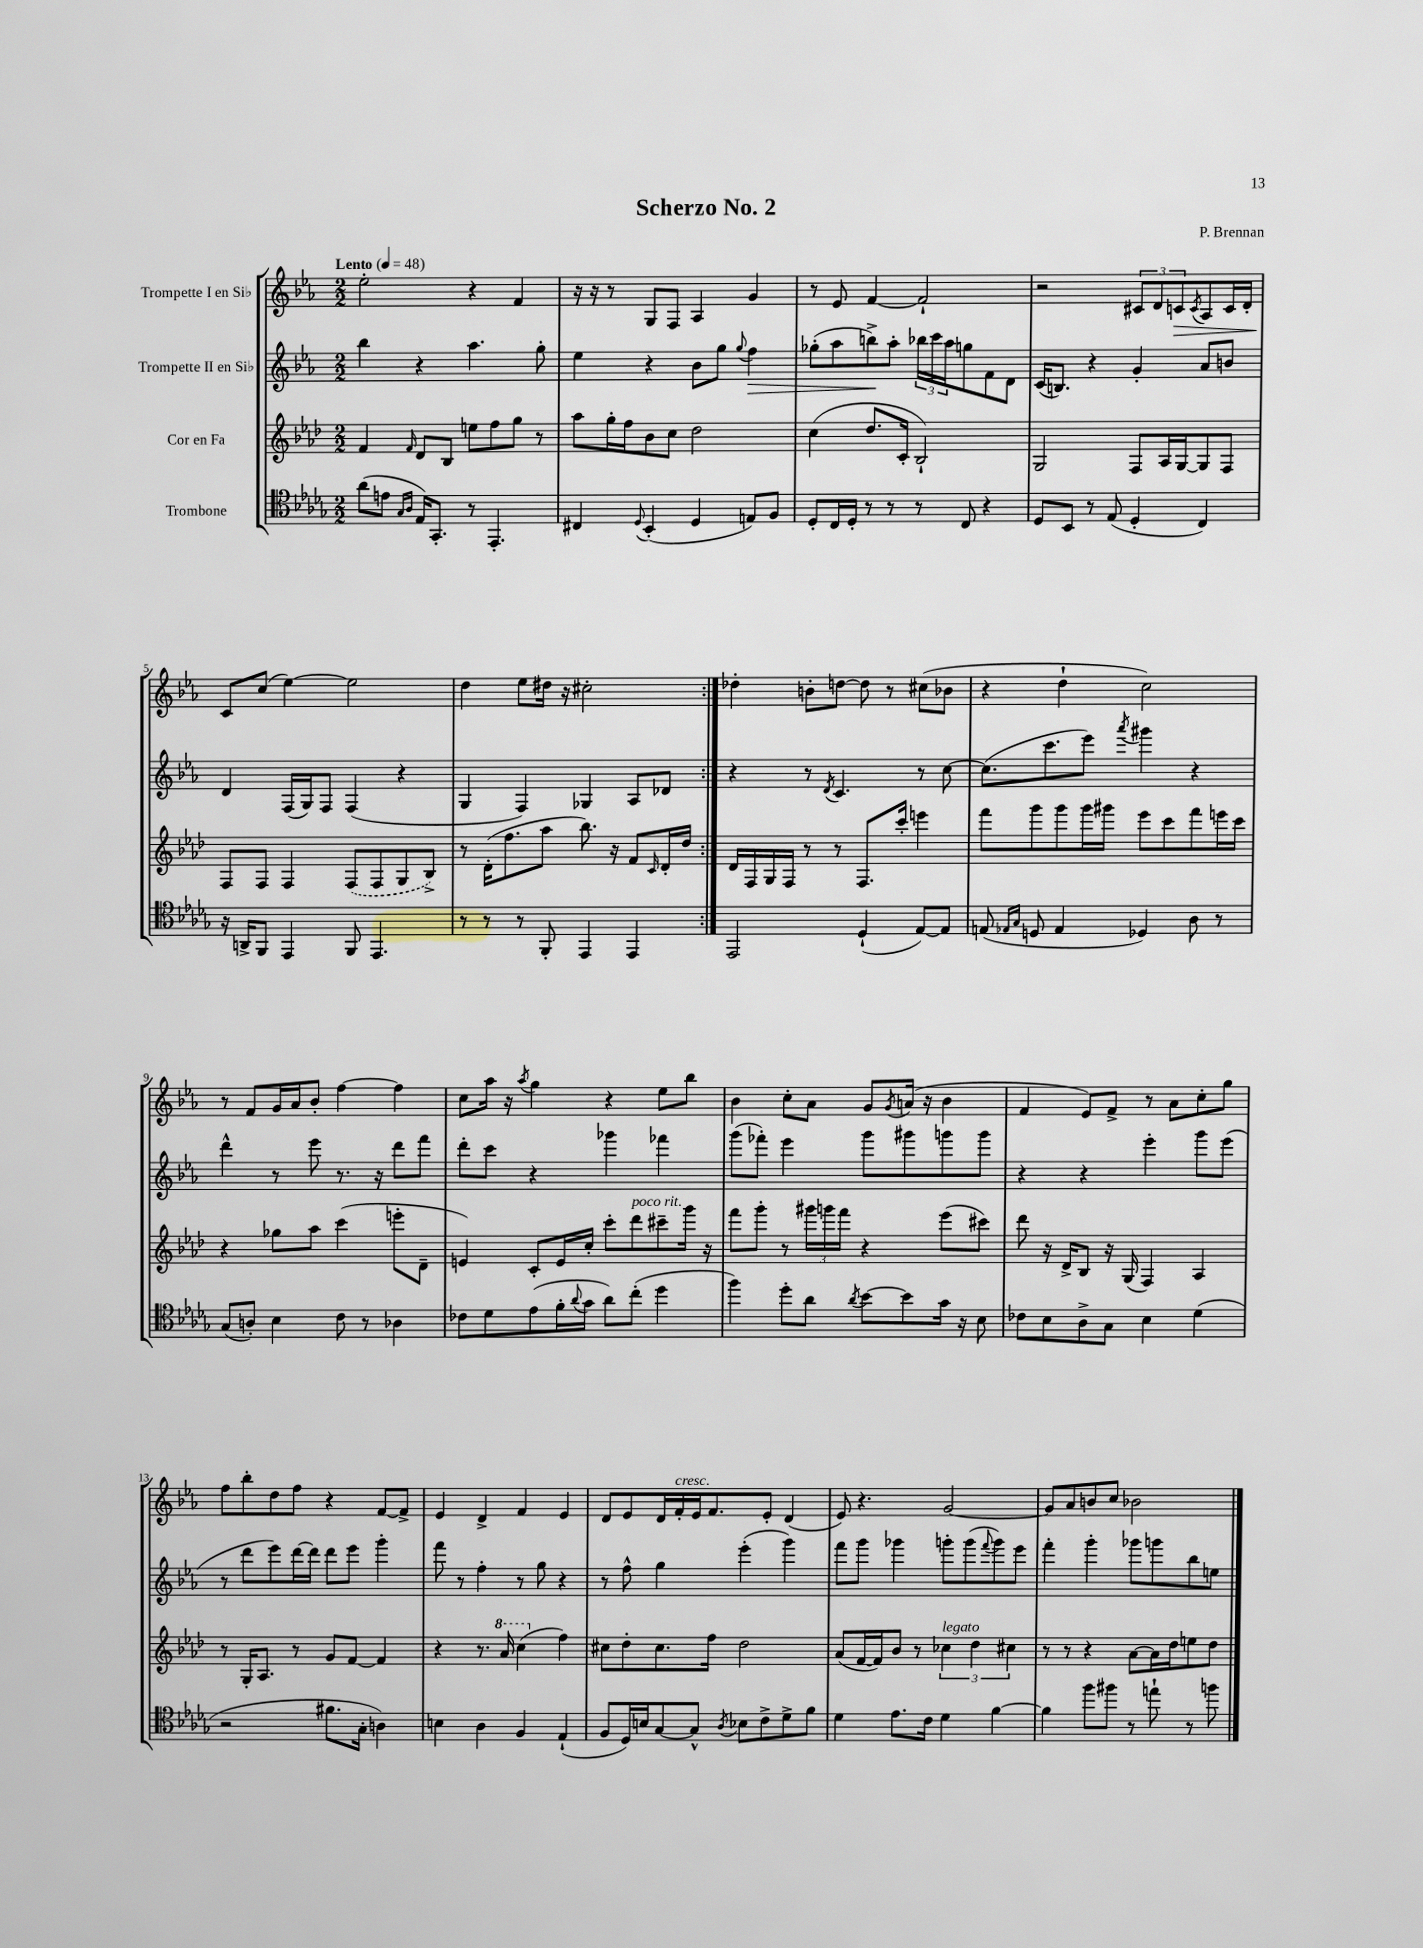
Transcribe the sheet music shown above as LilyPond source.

\header { title = "Scherzo No. 2" composer = "P. Brennan" }
<<
\new StaffGroup <<
\new Staff = "s0" \with { instrumentName = "Trompette I en Sib" } {
    \clef treble \key ees \major \numericTimeSignature \time 2/2 \tempo "Lento" 4 = 48
    \repeat volta 2 { ees''2-. r4 f'4 |
    r16 r16 r8 g8 f8 aes4 g'4 |
    r8 ees'8 f'4~ f'2-! |
    r2 \tuplet 3/2 { cis'8 d'8 c'8\> } \acciaccatura { c'8 } aes8 c'16 d'16-. |
    c'8\! c''8( ees''4~) ees''2 |
    d''4 ees''8 dis''16 r16 cis''2-. | }
    des''4-. b'8-. d''8~ d''8 r8 cis''8( bes'8 |
    r4 d''4-! c''2) |
    r8 f'8 g'16 aes'16 bes'8-. f''4~ f''4 |
    c''8 aes''16 r16 \acciaccatura { aes''8 } g''4 r4 ees''8 bes''8 |
    bes'4 c''8-. aes'8 g'8 \acciaccatura { g'8 } a'16( r16 bes'4 |
    f'4 ees'8) f'8-> r8 aes'8 c''8-. g''8 |
    f''8 bes''8-. d''8 f''8 r4 f'8~ f'8-> |
    ees'4 d'4-> f'4 ees'4 |
    d'8 ees'8 d'16 f'16-.^\markup { \italic "cresc." } ees'16 f'8. ees'8-. d'4( |
    ees'8) r4. g'2~ |
    g'8 aes'8 b'8 c''8 bes'2 \bar "|." |
}
\new Staff = "s1" \with { instrumentName = "Trompette II en Sib" } {
    \clef treble \key ees \major \numericTimeSignature \time 2/2
    \repeat volta 2 { bes''4 r4 aes''4. g''8-. |
    ees''4 r4 bes'8 g''8 \appoggiatura { g''8 } f''4\> |
    ges''8-.( aes''8 b''8->\!) aes''8-. \tuplet 3/2 { bes''16 c'''16 aes''16 } g''8 f'8 d'8 |
    c'16( b8.) r4 g'4-. aes'8 b'8 |
    d'4 f16( g16) f8 f4( r4 |
    g4 f4) ges4 aes8 des'8 | }
    r4 r8 \acciaccatura { d'8 } c'4. r8 c''8~ |
    c''8.( c'''8. ees'''8) \acciaccatura { aes'''8 } gis'''4 r4 |
    d'''4-^ r8 ees'''8 r8. r16 d'''8 f'''8 |
    d'''8-. c'''8 r4 ges'''4 fes'''4 |
    g'''8( fes'''8-.) ees'''4 g'''8 gis'''8 g'''8 g'''8 |
    r4 r4 ees'''4-. g'''8 ees'''8( |
    r8 d'''8 ees'''8) d'''16~ d'''16 d'''8 ees'''8 g'''4-. |
    f'''8 r8 f''4-. r8 g''8 r4 |
    r8 f''8-^ g''4 ees'''4-.( g'''4) |
    f'''8 g'''8 ges'''4 g'''8-. g'''8( \appoggiatura { f'''8 } g'''8) ees'''8 |
    f'''4-. g'''4-. ges'''8 g'''8 bes''8 e''8 \bar "|." |
}
\new Staff = "s2" \with { instrumentName = "Cor en Fa" } {
    \clef treble \key aes \major \numericTimeSignature \time 2/2
    \repeat volta 2 { f'4 \grace { f'16 } des'8 bes8 e''8 f''8 g''8 r8 |
    aes''8 g''16-. f''16 bes'8 c''8 des''2 |
    c''4( des''8. c'16-. bes2-!) |
    g2 f8 aes16 g16~ g8 f8 |
    f8 f8 f4 \once \slurDashed f8( f8 g8 bes8->) |
    r8 des'16-.( f''8. aes''8 bes''8.) r16 f'8 \grace { c'16 } des'16-. des''16 | }
    des'16 f16 g16 f16 r8 r8 f8. c'''16-. e'''4 |
    f'''8 g'''8 g'''8 g'''16 gis'''16 ees'''8 c'''8 f'''8 e'''16 c'''16 |
    r4 ges''8 aes''8 c'''4( e'''8-. des'8-- |
    e'4) c'8-. e'16 c''16-. c'''8-. des'''8^\markup { \italic "poco rit." } cis'''8-- g'''16 r16 |
    f'''8 g'''8-. r8 \tuplet 3/2 { gis'''16 g'''16 f'''16 } r4 ees'''8( cis'''8) |
    des'''8 r16 des'16-> bes8 r16 g16( f4) aes4 |
    r8 g16-. aes8. r8 g'8 f'8~ f'4 |
    r4 r8. \ottava #1 aes''16 c'''4( \ottava #0 f''4) |
    cis''8 des''8-. cis''8. f''16 des''2 |
    aes'8( f'16~ f'16) bes'8 r8 \tuplet 3/2 { ces''4^\markup { \italic "legato" } des''4 cis''4 } |
    r8 r8 r4 aes'8~ aes'16 des''16 e''8 des''8 \bar "|." |
}
\new Staff = "s3" \with { instrumentName = "Trombone" } {
    \clef tenor \key des \major \numericTimeSignature \time 2/2
    \repeat volta 2 { aes'8( e'8 \grace { ges16 aes16 } ees16) ges,8.-. r8 ees,4.-. |
    cis4 \appoggiatura { des8 } bes,4-.( des4 e8) f8 |
    des8-. c16 des16-. r8 r8 r8 c8 r4 |
    des8 bes,8 r8 ees8( des4-. c4) |
    r16 a,16-> f,8 ees,4 f,8 ees,4. |
    r8 r8 r8 f,8-. ees,4 ees,4 | }
    ees,2 des4-!( ees8~) ees8 |
    e8( \grace { ees16 ges16 } d8 ees4 des4) aes8 r8 |
    ges8( a8-.) bes4 c'8 r8 aes4 |
    ces'8 des'8 ees'8( f'16-. \appoggiatura { aes'8 } ges'16 aes'8) c''8-.( des''4 |
    f''4) des''8-. aes'8 \acciaccatura { aes'8 } bes'8~ bes'8 ges'16 r16 bes8 |
    ces'8 bes8 aes8-> ges8 bes4 des'4( |
    r2 fis'8. ges16-. a4) |
    b4 aes4 f4 ees4-!( |
    f8 des16) b16 ges8~ ges8-^ \acciaccatura { aes8 } bes8 c'8-> des'8-> f'8 |
    des'4 ees'8. c'16 des'4 f'4~ |
    f'4 f''8 fis''8 r8 e''8-! r8 f''8 \bar "|." |
}
>>
>>
